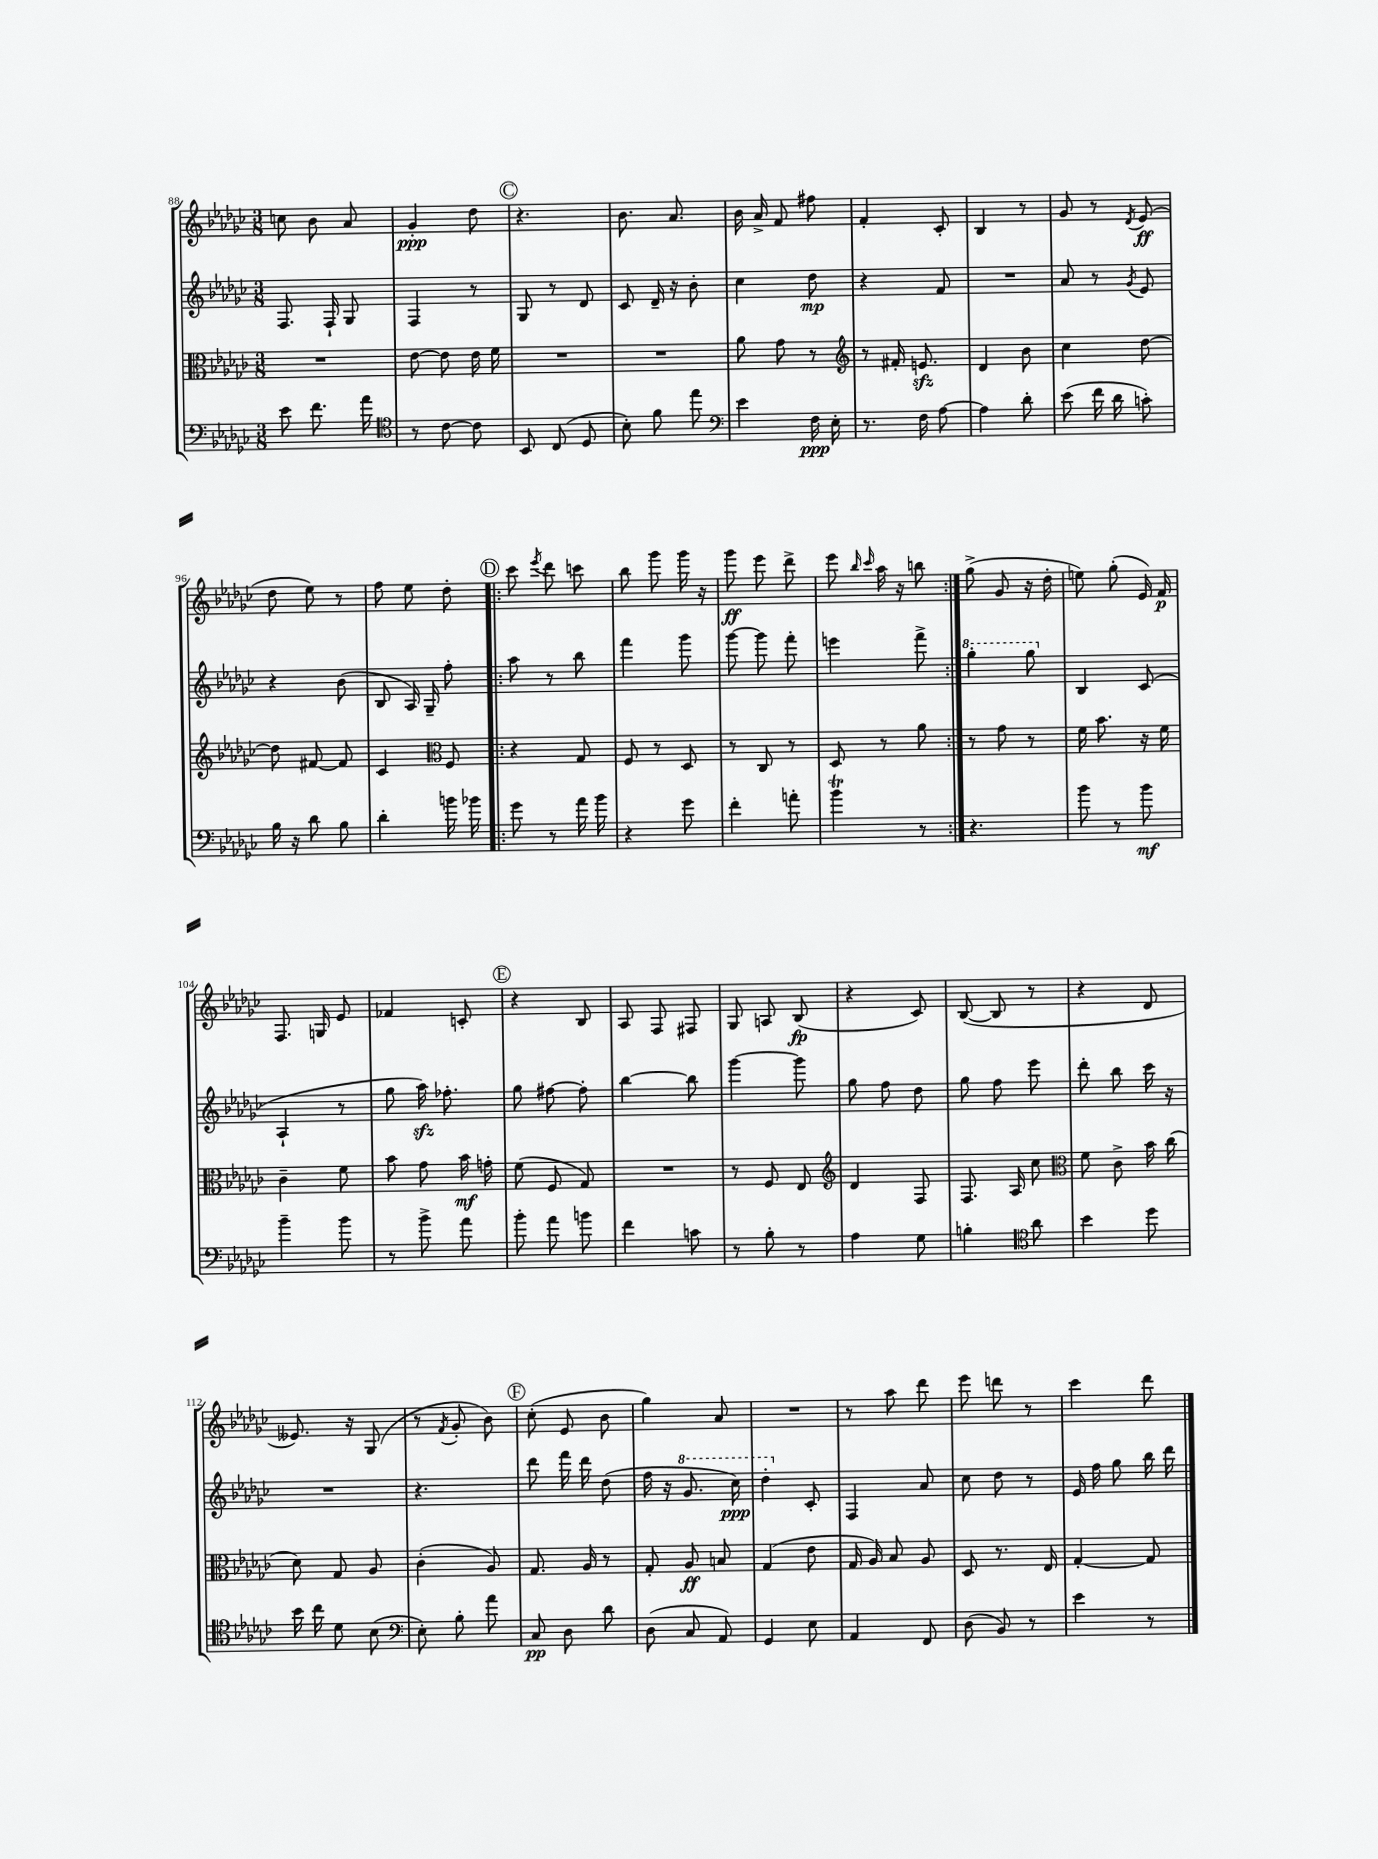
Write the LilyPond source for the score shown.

<<
\new StaffGroup <<
\new Staff = "s0" {
    \clef treble \key ges \major \numericTimeSignature \time 3/8
    \autoBeamOff c''8 bes'8 aes'8 |
    ges'4-.\ppp des''8 |
    \mark \markup { \circle "C" } r4. |
    bes'8. aes'8. |
    bes'16 aes'16-> f'8 fis''8 |
    f'4-. ces'8-. |
    bes4 r8 |
    ges'8 r8 \acciaccatura { des'8 } ees'8\ff( |
    des''8 ees''8) r8 |
    f''8 ees''8 des''8-. |
    \repeat volta 2 { \mark \markup { \circle "D" } ces'''8 \acciaccatura { ees'''8 } des'''8 c'''8 |
    bes''8 ges'''8 ges'''16 r16 |
    ges'''8\ff ees'''8 des'''8-> |
    ees'''8 \grace { bes''16 ces'''16 } aes''16 r16 b''8 | }
    ges''8->( ges'8 r16 des''16-. |
    e''8) ges''8-.( ees'16) f'16\p |
    f8. g16 ees'8 |
    fes'4 c'8-. |
    \mark \markup { \circle "E" } r4 bes8 |
    aes8 f8 fis8 |
    ges8 a8 bes8\fp( |
    r4 ces'8) |
    bes8~( bes8 r8 |
    r4 des'8 |
    eeses'8.) r16 ges8( |
    r8 \acciaccatura { f'8 } ges'8-. bes'8) |
    \mark \markup { \circle "F" } ces''8-.( ees'8 bes'8 |
    ges''4) aes'8 |
    R4. |
    r8 aes''8 des'''8 |
    ees'''8 d'''8 r8 |
    ces'''4 des'''8 \bar "|." |
}
\new Staff = "s1" {
    \clef treble \key ges \major \numericTimeSignature \time 3/8
    \autoBeamOff f8. f16-! ges8 |
    f4 r8 |
    \mark \markup { \circle "C" } ges8 r8 des'8 |
    ces'8 des'16-- r16 bes'8-. |
    ces''4 des''8\mp |
    r4 f'8 |
    R4. |
    aes'8 r8 \acciaccatura { ges'8 } ees'8 |
    r4 bes'8( |
    bes8 aes16) ges16-- f''8-. |
    \repeat volta 2 { \mark \markup { \circle "D" } aes''8 r8 bes''8 |
    f'''4 ges'''8 |
    ges'''8~ ges'''8 f'''8-. |
    e'''4 f'''8-> | }
    \ottava #1 ges'''4-. ges'''8 \ottava #0 |
    bes4 ces'8( |
    aes4-! r8 |
    ges''8 aes''16\sfz) fes''8.-. |
    \mark \markup { \circle "E" } ges''8 fis''8~ fis''8-. |
    bes''4~ bes''8 |
    ges'''4~ ges'''8 |
    ges''8 f''8 des''8 |
    ges''8 f''8 ees'''8 |
    des'''8-. bes''8 ces'''16 r16 |
    R4. |
    r4. |
    \mark \markup { \circle "F" } des'''8 f'''16 des'''16 des''8( |
    f''16 r16 \ottava #1 ges''8. ces'''16\ppp) |
    des'''4-. \ottava #0 ces'8-. |
    f4 aes'8 |
    ces''8 des''8 r8 |
    ees'16 f''16 ges''8 bes''16 des'''16 \bar "|." |
}
\new Staff = "s2" {
    \clef alto \key ges \major \numericTimeSignature \time 3/8
    \autoBeamOff R4. |
    ees'8~ ees'8 ees'16 f'16 |
    \mark \markup { \circle "C" } R4. |
    R4. |
    aes'8 ges'8 r8 |
    \clef treble r8 fis'16-. e'8.\sfz |
    des'4 bes'8 |
    ces''4 des''8~ |
    des''8 fis'8~ fis'8 |
    ces'4 \clef alto f8 |
    \repeat volta 2 { \mark \markup { \circle "D" } r4 ges8 |
    f8 r8 des8 |
    r8 ces8 r8 |
    des8 r8 aes'8 | }
    r8 ges'8 r8 |
    f'16 bes'8. r16 f'16 |
    ces'4-- f'8 |
    bes'8 ges'8 bes'16\mf g'16-. |
    \mark \markup { \circle "E" } f'8( f8 ges8) |
    R4. |
    r8 f8 ees8 |
    \clef treble des'4 f8 |
    f8. aes16 ces''8 |
    \clef alto f'8 ces'8-> bes'16 ces''16( |
    des'8) ges8 aes8 |
    ces'4-.( aes8) |
    \mark \markup { \circle "F" } ges8. aes16 r8 |
    ges8-. aes8\ff b8 |
    ges4( ees'8 |
    ges16 aes16) bes8 aes8 |
    des8 r8. ees16 |
    ges4~-. ges8 \bar "|." |
}
\new Staff = "s3" {
    \clef bass \key ges \major \numericTimeSignature \time 3/8
    \autoBeamOff ees'8 f'8. aes'16 |
    \clef tenor r8 ces'8~ ces'8 |
    \mark \markup { \circle "C" } bes,8 ces8( des8 |
    bes8-.) f'8 ees''8 |
    \clef bass ees'4 f16\ppp ees16-. |
    r8. f16 aes8~ |
    aes4 des'8-. |
    ees'8( f'16 des'16 c'8-.) |
    bes16 r16 des'8 bes8 |
    des'4-. b'16 bes'16 |
    \repeat volta 2 { \mark \markup { \circle "D" } ges'8 r8 aes'16 bes'16 |
    r4 ges'8 |
    f'4-. a'8-. |
    bes'4\trill r8 | }
    r4. |
    bes'8 r8 bes'8\mf |
    bes'4-- bes'8 |
    r8 bes'8-> aes'8 |
    \mark \markup { \circle "E" } bes'8-. aes'8 b'8 |
    f'4 c'8 |
    r8 bes8-. r8 |
    aes4 ges8 |
    b4-. \clef tenor aes'8 |
    bes'4 des''8 |
    bes'16 ces''16 des'8 bes8( |
    \clef bass ees8-.) bes8-. aes'8 |
    \mark \markup { \circle "F" } ces8\pp des8 des'8 |
    des8( ces8 aes,8) |
    ges,4 ees8 |
    aes,4 f,8 |
    des8( bes,8) r8 |
    ees'4 r8 \bar "|." |
}
>>
>>
\layout { \context { \Score currentBarNumber = #88 } }
